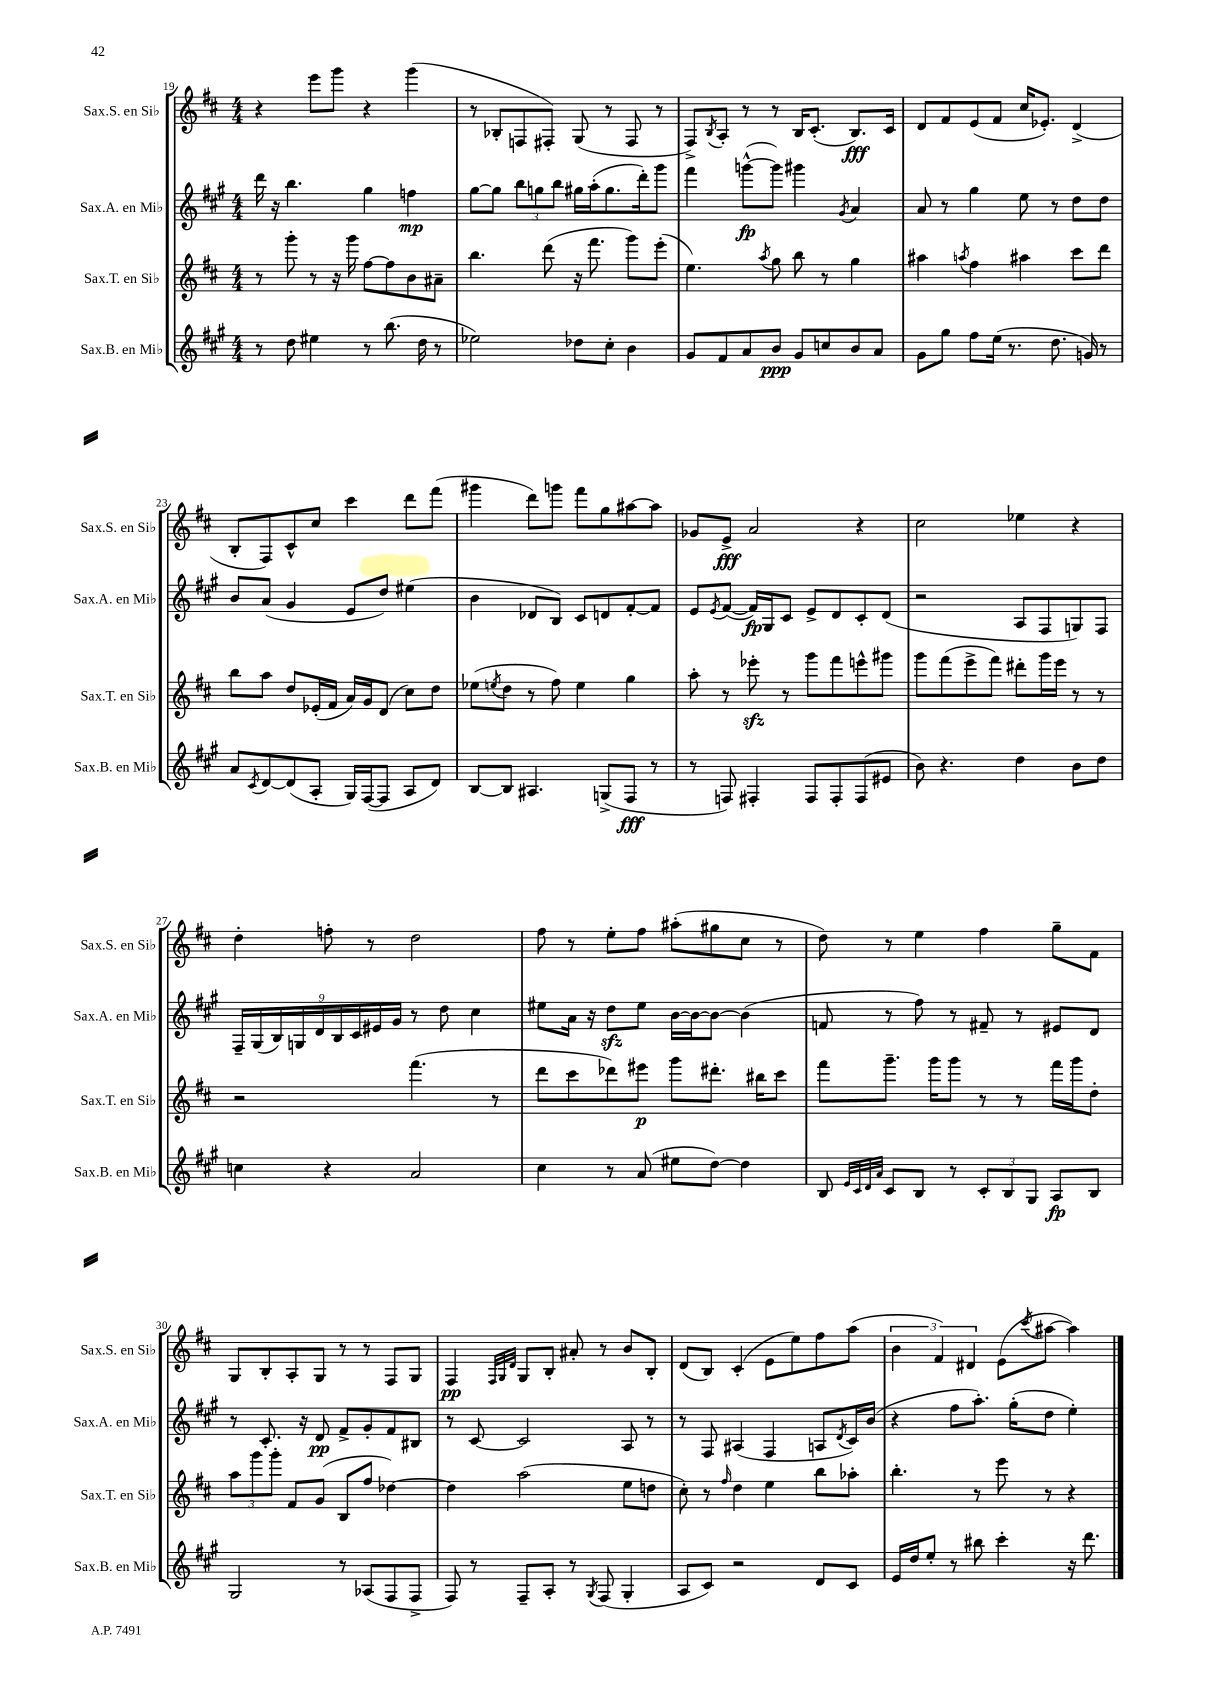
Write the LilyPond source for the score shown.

<<
\new StaffGroup <<
\new Staff = "s0" \with { instrumentName = "Sax.S. en Sib" shortInstrumentName = "Sax.S. en Sib" } {
    \clef treble \key d \major \numericTimeSignature \time 4/4
    r4 e'''8 g'''8 r4 g'''4( |
    r8 bes8-. f8 fis8-.) g8( r8 fis8 r8 |
    fis8->) \acciaccatura { b8 } a8-. r8 r8 b16 cis'8.-.( b8.\fff) cis'16 |
    d'8 fis'8 e'8( fis'8 cis''16 ees'8.-.) d'4->( |
    b8-. fis8) cis'8-^ cis''8 cis'''4 d'''8 fis'''8( |
    gis'''4 d'''8) g'''8 fis'''8 g''8 ais''8~ ais''8 |
    ges'8 e'8->\fff a'2 r4 |
    cis''2 ees''4 r4 |
    d''4-. f''8-. r8 d''2 |
    fis''8 r8 e''8-. fis''8 ais''8-.( gis''8 cis''8 r8 |
    d''8) r8 e''4 fis''4 g''8-- fis'8 |
    g8 b8-. a8-. g8 r8 r8 fis8 g8 |
    fis4\pp \grace { fis32 g32 d'32 } g8 b8-. ais'8-. r8 b'8 b8-. |
    d'8( b8) cis'4-.( e'8 e''8) fis''8 a''8( |
    \tuplet 3/2 { b'4 fis'4) dis'4 } e'8( \acciaccatura { cis'''8 } ais''8~ ais''4) \bar "|." |
}
\new Staff = "s1" \with { instrumentName = "Sax.A. en Mib" shortInstrumentName = "Sax.A. en Mib" } {
    \clef treble \key a \major \numericTimeSignature \time 4/4
    d'''16 r16 b''4. gis''4 f''4\mp |
    gis''8~ gis''8 \tuplet 3/2 { b''8 g''8 b''8 } gis''16 a''16-.( gis''8. d'''16-.) gis'''8 |
    fis'''4 g'''8~-^\fp( g'''8) gis'''4 \acciaccatura { gis'8 } a'4 |
    a'8 r8 gis''4 e''8 r8 d''8 d''8 |
    b'8 a'8( gis'4 e'8 d''8) eis''4( |
    b'4 des'8 b8) cis'8 d'8 fis'8~-. fis'8 |
    e'8 \acciaccatura { e'8 } fis'8~( fis'16\fp) gis16 cis'8 e'8-> d'8 cis'8-. d'8( |
    r2 a8 fis8 g8) fis8 |
    \tuplet 9/8 { fis16-- gis16( b16) g16 d'16 b16 cis'16 eis'16 gis'16 } r8 d''8 cis''4 |
    eis''8 a'16 r16 d''8\sfz eis''8 b'16~ b'16~ b'8~ b'4( |
    f'8 r8 fis''8) r8 fis'8-- r8 eis'8 d'8 |
    r8 cis'8.-. r16 d'8\pp fis'8-> gis'8-. fis'8 bis8 |
    r8 cis'8~ cis'2 a8 r8 |
    r8 fis8 ais4( fis4 a8 \acciaccatura { d'8 } cis'16) b'16( |
    r4 fis''8 a''8.-.) gis''16-.( d''8 e''4-.) \bar "|." |
}
\new Staff = "s2" \with { instrumentName = "Sax.T. en Sib" shortInstrumentName = "Sax.T. en Sib" } {
    \clef treble \key d \major \numericTimeSignature \time 4/4
    r8 g'''8-. r8 r16 g'''16 fis''8~ fis''8 b'8 ais'8-- |
    b''4. d'''8( r16 fis'''8. g'''8) e'''8-.( |
    e''4.) \acciaccatura { a''8 } g''8 b''8 r8 g''4 |
    ais''4 \acciaccatura { a''8 } fis''4 ais''4 cis'''8 d'''8 |
    b''8 a''8 d''8 ees'16-.( fis'16 a'16) g'16 d'8( cis''8) d''8 |
    ees''8( \acciaccatura { e''8 } d''8 r8 fis''8) e''4 g''4 |
    a''8-. r8 ees'''8-.\sfz r8 g'''8 fis'''8 e'''8-^ gis'''8 |
    g'''8 fis'''8( e'''8-> fis'''8) dis'''8-. g'''16 e'''16 r8 r8 |
    r2 fis'''4.( r8 |
    d'''8 cis'''8 des'''8) eis'''8\p g'''8 dis'''8.-. bis''16 cis'''8 |
    fis'''8 g'''8.-- g'''16 g'''8 r8 r8 fis'''16 g'''16 d''8-. |
    \tuplet 3/2 { a''8 g'''8 g'''8-. } fis'8 g'8( b8 fis''8 des''4~) |
    des''4 a''2( e''8 d''8 |
    cis''8-.) r8 \grace { fis''16 } d''4 e''4 b''8 aes''8-. |
    b''4.-. r8 e'''8 r8 r4 \bar "|." |
}
\new Staff = "s3" \with { instrumentName = "Sax.B. en Mib" shortInstrumentName = "Sax.B. en Mib" } {
    \clef treble \key a \major \numericTimeSignature \time 4/4
    r8 d''8 eis''4 r8 b''8.( d''16 r8 |
    ees''2) des''8 cis''8-. b'4 |
    gis'8 fis'8 a'8 b'8\ppp gis'8 c''8 b'8 a'8 |
    gis'8 gis''8 fis''8 e''16( r8. d''8. g'16) r8 |
    a'8 \acciaccatura { cis'8 } d'8~ d'8( a8-. gis16) fis16~( fis8 a8 d'8) |
    b8~ b8 ais4. g8->( fis8\fff r8 |
    r8 f8) fis4-. fis8 fis8-. fis8( eis'8 |
    b'8) r4. d''4 b'8 d''8 |
    c''4 r4 a'2 |
    cis''4 r8 a'8( eis''8 d''8~) d''4 |
    b8 \grace { e'32 cis'32 d'32 a'32 } cis'8 b8 r8 \tuplet 3/2 { cis'8-. b8 gis8 } a8\fp b8 |
    gis2 r8 aes8( fis8 fis8-> |
    fis8) r8 fis8-- a8-. r8 \acciaccatura { gis8 } fis8( gis4-. |
    a8 cis'8) r2 d'8 cis'8 |
    e'16 d''16 e''8-. r8 bis''8 cis'''4-. r16 d'''8. \bar "|." |
}
>>
>>
\layout { \context { \Score currentBarNumber = #19 } }
